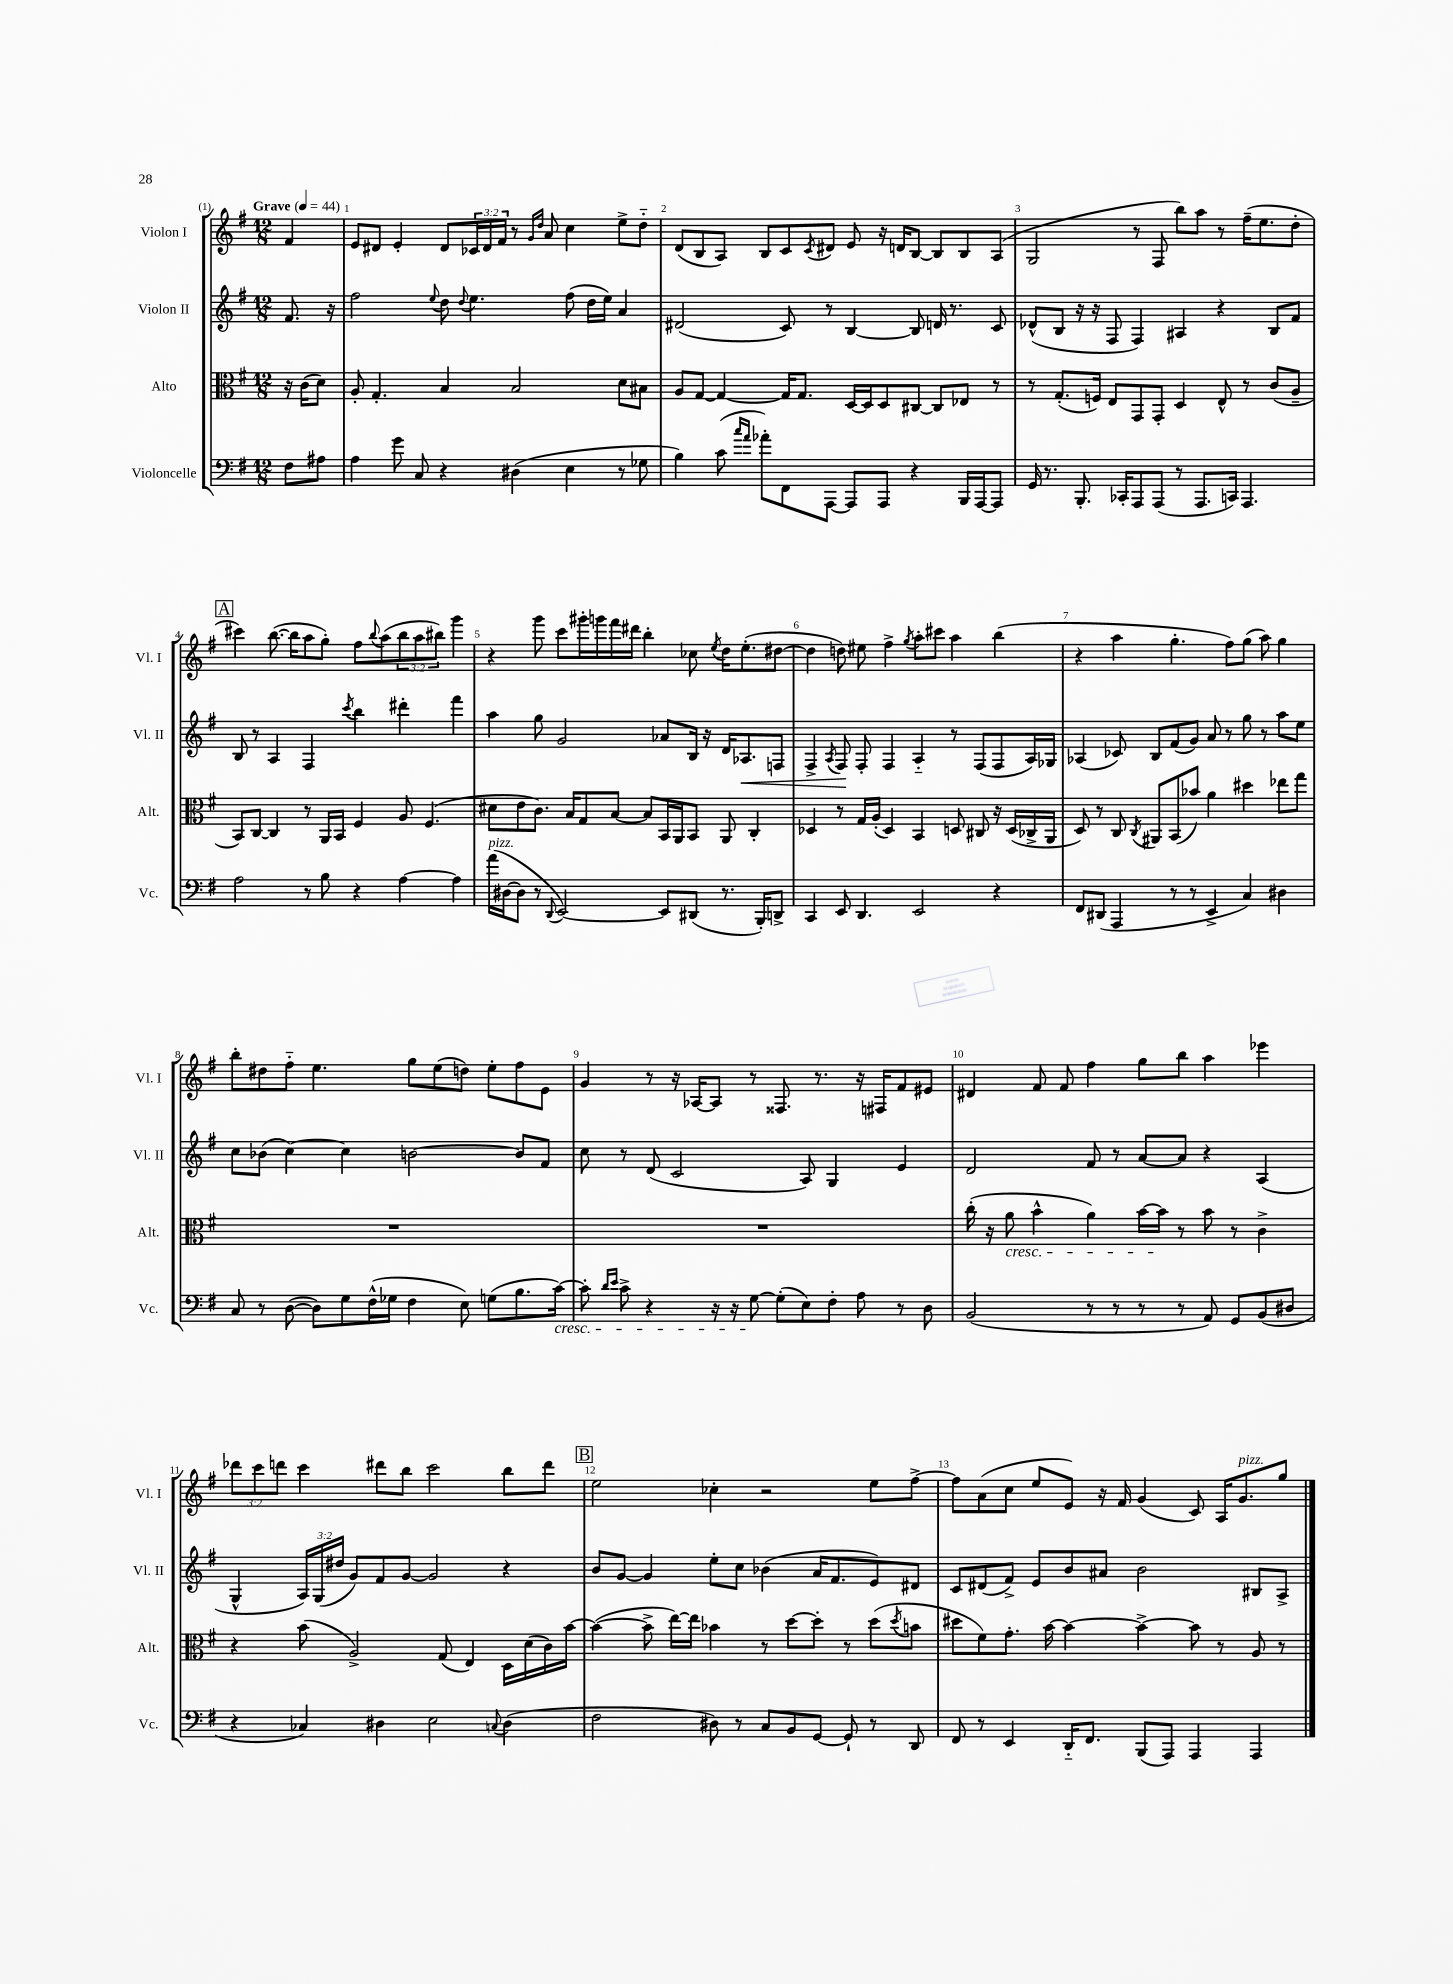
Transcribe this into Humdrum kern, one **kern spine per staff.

**kern	**kern	**kern	**kern
*staff4	*staff3	*staff2	*staff1
*clefF4	*clefC3	*clefG2	*clefG2
*k[f#]	*k[f#]	*k[f#]	*k[f#]
*M12/8	*M12/8	*M12/8	*M12/8
*MM44	*MM44	*MM44	*MM44
8F#	16r	8.f#	4f#
.	(16c	.	.
8A#	8d)	.	.
.	.	16r	.
=	=	=	=
4A	8A'	2ff#	8e
.	4.G'	.	8d#
8g	.	.	4e'
8C	.	.	.
.	.	8qqee	.
4r	4B	8dd	8d#
.	.	8qqdd	.
.	.	4.ee	24c-
.	.	.	24d#
.	.	.	24f#
(4D#	2B	.	8r
.	.	.	16qqg
.	.	.	16qqdd
.	.	.	8a
4E	.	(8ff#	4cc
.	.	16dd	.
.	.	16ee)	.
8r	8d	4a	8ee^
8G-	8B#	.	8dd'~
=	=	=	=
4B)	8A	(2d#	(8d
.	[8G	.	8B
(8c	4G_	.	8A)
16qqcc	.	.	.
16qqa	.	.	.
8a-')	.	.	8B
8FF#	16G]	8c)	8c
.	8.G	.	.
.	.	.	8qc
[8AAA	.	8r	8d#
8AAA]	[16D	[4B	8e
.	16D]	.	.
8AAA	8D	.	16r
.	.	.	16d
4r	[8C#	8B]	[8B
.	8C#]	16d	8B]
.	.	8.r	.
16BBB	8E-	.	8B
[16AAA	.	.	.
8AAA]	8r	8c	(8A
=	=	=	=
16GG	8r	(8d-^^	2G
8.r	.	.	.
.	(8.G'	8B	.
8.BBB'	.	16r	.
.	16F)	16r	.
.	8E	8F#	.
16CC-'	.	.	.
8AAA	8GG	4F#)	8r
(8AAA	8GG'	.	8F#
8r	4D	4A#	8bb)
8.AAA	.	.	8aa
.	8E^^	4r	8r
16CC)	.	.	.
4.AAA	8r	.	(16ff#~
.	.	.	8.ee
.	(8c	8B	.
.	8A~	8f#	8dd'
=	=	=	=
2A	8BB)	8B	4ccc#)
.	[8C	8r	.
.	4C]	4A	([8.bb
.	.	.	16bb]
8r	8r	4F#	8aa
8B	16AA	.	8gg')
.	16BB	.	.
.	.	8qccc	.
4r	4F#	4bb	8ff#
.	.	.	8qqbb
.	.	.	(8aa
[4A	8A	4ddd#'	12bb
.	.	.	12aa
.	(4.F#	.	.
.	.	.	12bb#)
4A]	.	4fff#	4ggg
=	=	=	=
(16a	8d#	4aa	4r
[16D#	.	.	.
8D#]	8e	.	.
8r	8.c)	8gg	8ggg
8qqDD	.	.	.
[2EE)	.	2g	8ccc
.	16B	.	.
.	8G	.	16ggg#'
.	.	.	16ggg
.	[8B	.	16fff#
.	.	.	16ddd#
.	8B]	.	4bb'
8EE]	16BB	8a-	.
.	16AA	.	.
(8DD#	8BB	16B	8cc-
.	.	16r	.
.	.	.	8qee
8.r	8AA	16d	16dd
.	.	8.A-	(8.ee'
.	4C'	.	.
16BBB')	.	.	.
8DD^	.	8F	[8dd#
=	=	=	=
4CC	4D-	4F#^	4dd#]
.	.	8qA	.
8EE	8r	8F#	8dd)
4.DD	16G	8F#'	8ee#
.	(16A'	.	.
.	4D-)	4F#	4ff#^
.	.	.	8qgg
2EE	4BB	4A'~	8aa'
.	.	.	8ccc#
.	8D	8r	4aa
.	8C#	(8F#	.
4r	16r	8F#	(4bb
.	(16D	.	.
.	16C-^	16A)	.
.	16AA	16G-	.
=	=	=	=
8FF#	8D)	(4A-	4r
(8DD#	8r	.	.
4AAA	8C	8c-)	4aa
.	8qC	.	.
.	8AA#	8B	.
8r	(8BB	(8f#	4.gg'
8r	8b-)	8g)	.
4EE^	4a	8a	.
.	.	8r	8ff#)
4C)	4dd#	8gg	(8gg
.	.	8r	8aa)
4D#	8ee-	8aa	4gg
.	8gg	8ee	.
=	=	=	=
8C	1.r	8cc	8bb'
8r	.	(8b-	8dd#
([8D	.	[4cc)	8ff#'~
8D])	.	.	4.ee
8G	.	4cc]	.
(16F#^^	.	.	.
16G-	.	.	.
4F#	.	[2b	8gg
.	.	.	(8ee
8E)	.	.	8dd)
(8G	.	.	8ee'
8.B	.	8b]	8ff#
.	.	8f#	8e
[16c)	.	.	.
=	=	=	=
8c']	1.r	8cc	4g
16qqd	.	.	.
16qqe	.	.	.
8c^	.	8r	.
4r	.	(8d	8r
.	.	2c	16r
.	.	.	[16A-
16r	.	.	8A-]
16r	.	.	.
[8G	.	.	8r
(8G']	.	.	8.F##
8E)	.	8A)	.
.	.	.	8.r
8F#'	.	4G	.
8A	.	.	16r
.	.	.	16F#
8r	.	4e	8f#
8D	.	.	8e#
=	=	=	=
(2BB	(16cc'	2d	4d#
.	16r	.	.
.	8a	.	.
.	4b^^	.	8f#
.	.	.	8f#
8r	4a)	8f#	4ff#
8r	.	8r	.
8r	[16b	[8a	8gg
.	16b]	.	.
8r	8r	8a]	8bb
8AA)	8b	4r	4aa
8GG	8r	.	.
(8BB	4c^	(4A	4eee-
8D#	.	.	.
=	=	=	=
4r	4r	4G^^	12ddd-
.	.	.	12ccc
.	.	.	12ddd
4C-)	(8b	24A)	4ccc
.	.	(24G	.
.	.	24dd#	.
.	2A^)	8g)	.
4D#	.	8f#	8ddd#
.	.	[8g	8bb
2E	.	2g]	2ccc
.	(8G	.	.
.	4E)	.	.
8qqC	.	.	.
(4D#	16D	4r	8bb
.	(16d	.	.
.	16c)	.	8ddd#
.	[16b	.	.
=	=	=	=
2F#	(4b_	8b	2ee
.	.	[8g	.
.	8b^]	4g]	.
.	[16ee)	.	.
.	16ee]	.	.
8D#)	4b-	8ee'	4cc-'
8r	.	8cc	.
8C	8r	(4b-	2r
8BB	[8dd	.	.
[8GG	8dd']	16a	.
.	.	8.f#	.
8GG`]	8r	.	.
8r	(8dd	8e)	8ee
.	8qdd	.	.
8DD	8b	8d#	[8ff#^
=	=	=	=
8FF#	8dd#	8c	8ff#]
8r	8f#)	(8d#	(8a
4EE	8.g'	8f#^)	8cc
.	.	8e	8ee
.	[16b	.	.
16DD'~	4b_	8b	8e)
8.FF#	.	.	.
.	.	8a#	16r
.	.	.	16f#
(8BBB	4b^_	2b	(4g
8AAA)	.	.	.
4AAA	8b]	.	8c)
.	8r	.	16A
.	.	.	8.g
4AAA	8A	8B#	.
.	8r	8A^	8gg
==	==	==	==
*-	*-	*-	*-
